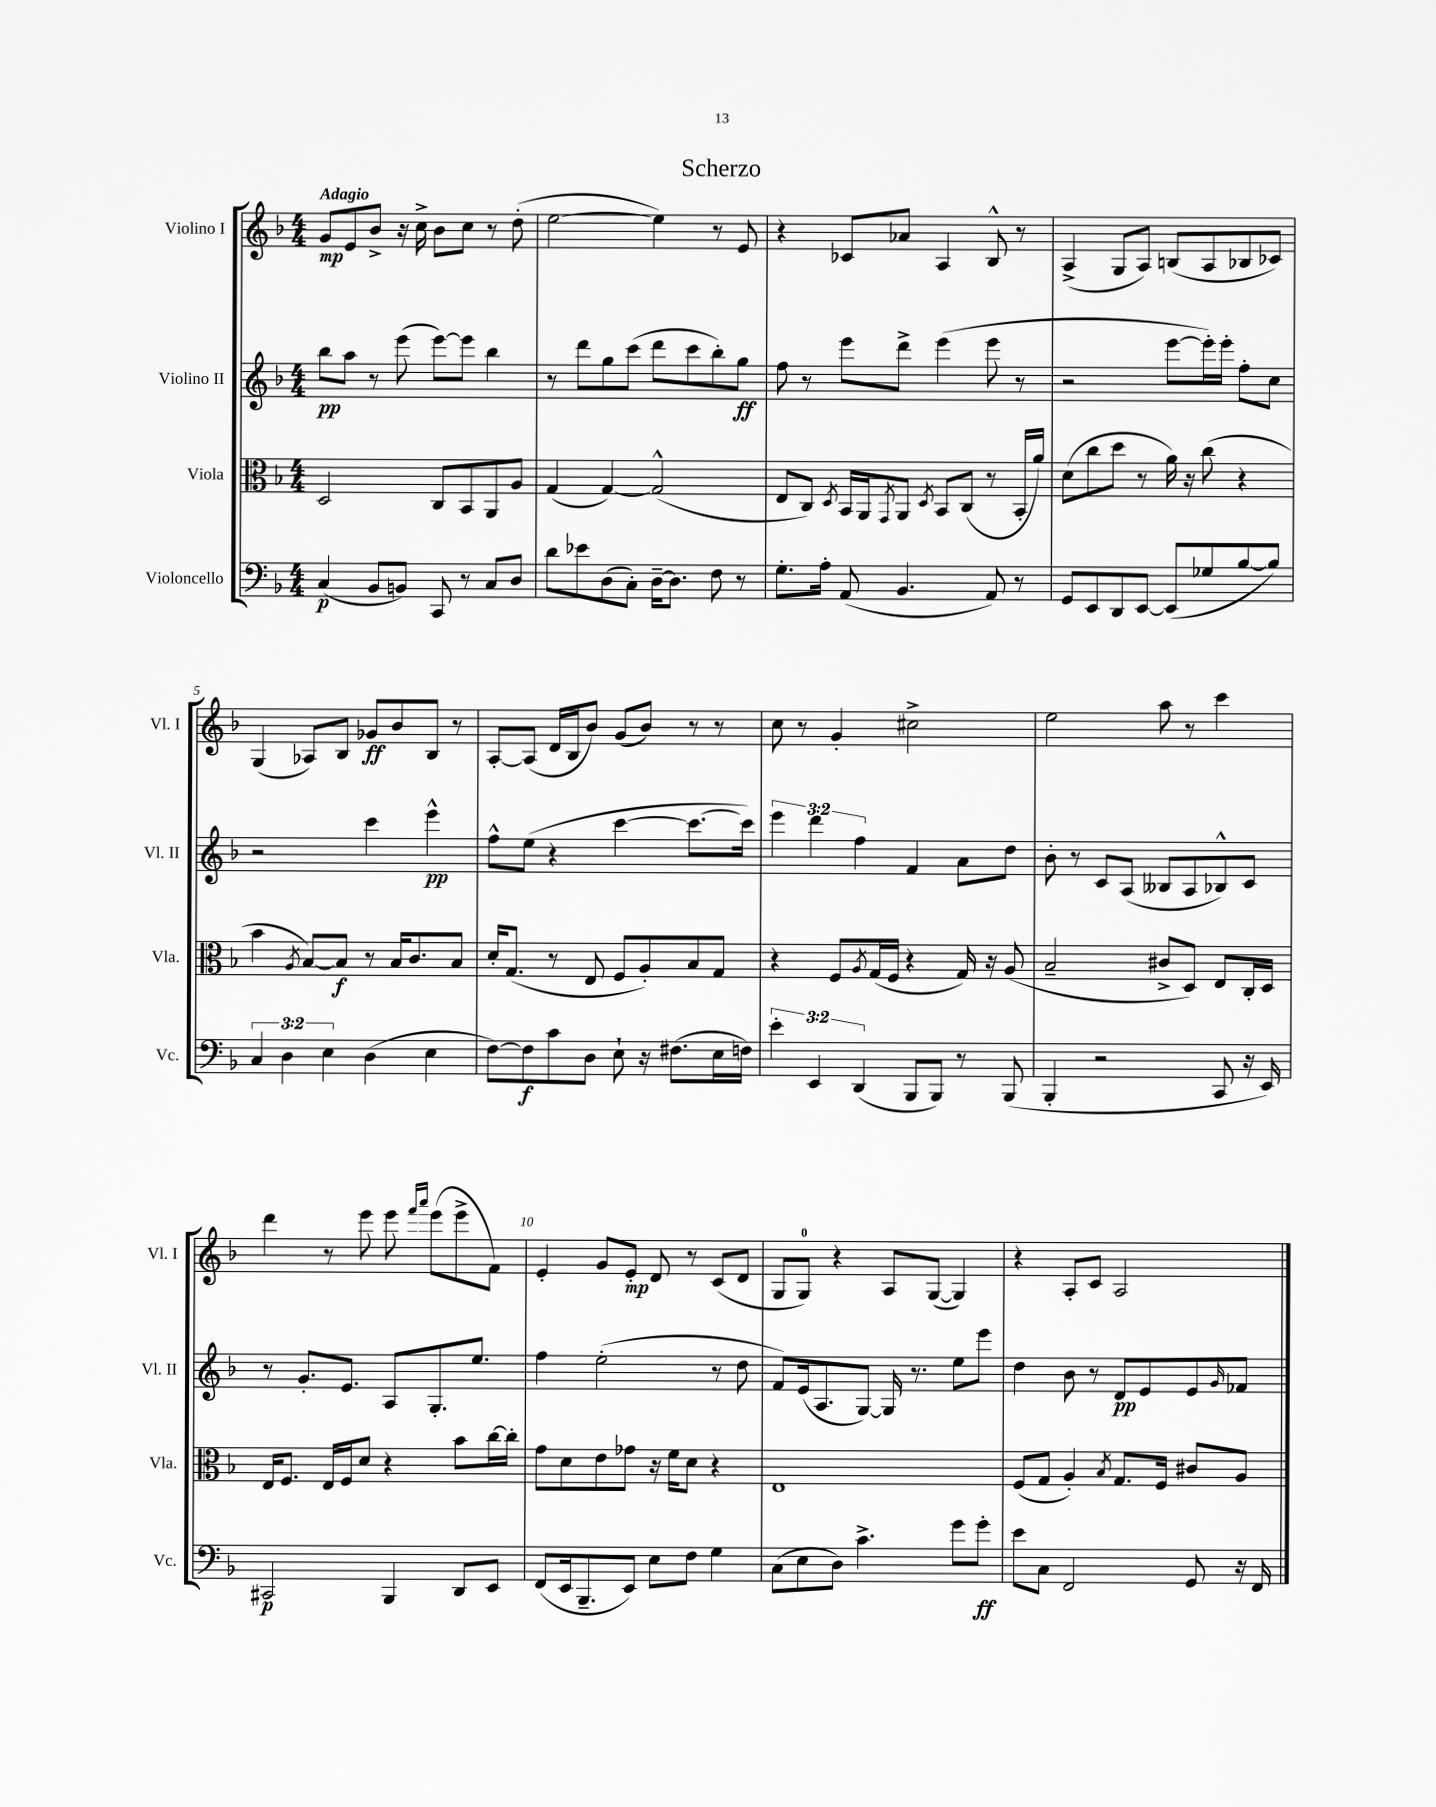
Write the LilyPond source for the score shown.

\header { title = "Scherzo" }
<<
\new StaffGroup <<
\new Staff = "s0" \with { instrumentName = "Violino I" shortInstrumentName = "Vl. I" } {
    \clef treble \key f \major \numericTimeSignature \time 4/4 \tempo "Adagio"
    g'8\mp e'8 bes'8-> r16 c''16-> bes'8 c''8 r8 d''8-.( |
    e''2~ e''4) r8 e'8 |
    r4 ces'8 aes'8 a4 bes8-^ r8 |
    a4->( g8 a8) b8( a8 bes8 ces'8) |
    g4( aes8) bes8 ges'8\ff bes'8 bes8 r8 |
    a8~-. a8( d'16 bes16 bes'8) g'8( bes'8) r8 r8 |
    c''8 r8 g'4-. cis''2-> |
    e''2 a''8 r8 c'''4 |
    d'''4 r8 e'''8 e'''8 \grace { f'''16 a'''16 } e'''8( e'''8-> f'8) |
    e'4-. g'8 e'8-.\mp d'8 r8 c'8( d'8 |
    g8 g8-0) r4 a8 g8~( g4) |
    r4 a8-. c'8 a2 \bar "|." |
}
\new Staff = "s1" \with { instrumentName = "Violino II" shortInstrumentName = "Vl. II" } {
    \clef treble \key f \major \numericTimeSignature \time 4/4 \override Staff.TupletNumber.text = #tuplet-number::calc-fraction-text
    bes''8\pp a''8 r8 e'''8( e'''8~) e'''8 bes''4 |
    r8 d'''8 g''8 c'''8( d'''8 c'''8 bes''8-.) g''8\ff |
    f''8 r8 e'''8 d'''8-> e'''4( e'''8 r8 |
    r2 e'''8~ e'''16-.) e'''16-. f''8-. c''8 |
    r2 c'''4 e'''4-^\pp |
    f''8-^ e''8( r4 c'''4~ c'''8.~ c'''16) |
    \tuplet 3/2 { e'''4 d'''4 f''4 } f'4 a'8 d''8 |
    bes'8-. r8 c'8 a8( beses8 a8 bes8-^) c'8 |
    r8 g'8.-. e'8. a8 g8.-. e''8. |
    f''4 e''2-.( r8 d''8 |
    f'8) e'16( a8. g8~) g16 r8. e''8 e'''8 |
    d''4 bes'8 r8 d'8\pp e'8 e'8 \grace { g'16 } fes'8 \bar "|." |
}
\new Staff = "s2" \with { instrumentName = "Viola" shortInstrumentName = "Vla." } {
    \clef alto \key f \major \numericTimeSignature \time 4/4
    d2 c8 bes,8 a,8 a8 |
    g4( g4~) g2-^( |
    e8 c8) \acciaccatura { d8 } bes,16 a,16 \acciaccatura { g,8 } a,8 \acciaccatura { d8 } bes,8 c8( r8 bes,16-. a'16) |
    d'8( c''8 d''8 r8 a'16) r16 c''8( r4 |
    bes'4 \acciaccatura { a8 } bes8~) bes8\f r8 bes16 c'8. bes8 |
    d'16-. g8.( r8 e8 f8 a8-.) bes8 g8 |
    r4 f8 \acciaccatura { a8 } g16( f16 r4 g16) r16 a8( |
    bes2-- cis'8-> d8) e8 c16-. d16 |
    e16 f8. e16 f16 d'8 r4 bes'8 c''16~ c''16-. |
    g'8 d'8 e'8 ges'8 r16 f'16 d'8 r4 |
    e1 |
    f8( g8 a4-.) \acciaccatura { bes8 } g8. f16 cis'8 a8 \bar "|." |
}
\new Staff = "s3" \with { instrumentName = "Violoncello" shortInstrumentName = "Vc." } {
    \clef bass \key f \major \numericTimeSignature \time 4/4 \override Staff.TupletNumber.text = #tuplet-number::calc-fraction-text
    c4\p( bes,8 b,8) c,8 r8 c8 d8 |
    d'8 ees'8 d8( c8-.) d16~-- d8. f8 r8 |
    g8.-. a16-. a,8( bes,4. a,8) r8 |
    g,8 e,8 d,8 e,8~ e,8( ges8 bes8~ bes8) |
    \tuplet 3/2 { c4 d4 e4 } d4( e4 |
    f8~) f8\f c'8 d8 e8-! r16 fis8.( e16 f16) |
    \tuplet 3/2 { e'4-. e,4 d,4( } bes,,8 bes,,8) r8 bes,,8( |
    bes,,4-. r2 c,8 r16 e,16) |
    cis,2\p bes,,4 d,8 e,8 |
    f,8( e,16 bes,,8.-- e,8) e8 f8 g4 |
    c8( e8 d8) c'4.-> g'8 g'8-.\ff |
    e'8 c8 f,2 g,8 r16 f,16 \bar "|." |
}
>>
>>
\layout { \context { \Score \override BarNumber.break-visibility = ##(#f #t #t) barNumberVisibility = #(every-nth-bar-number-visible 5) } }
